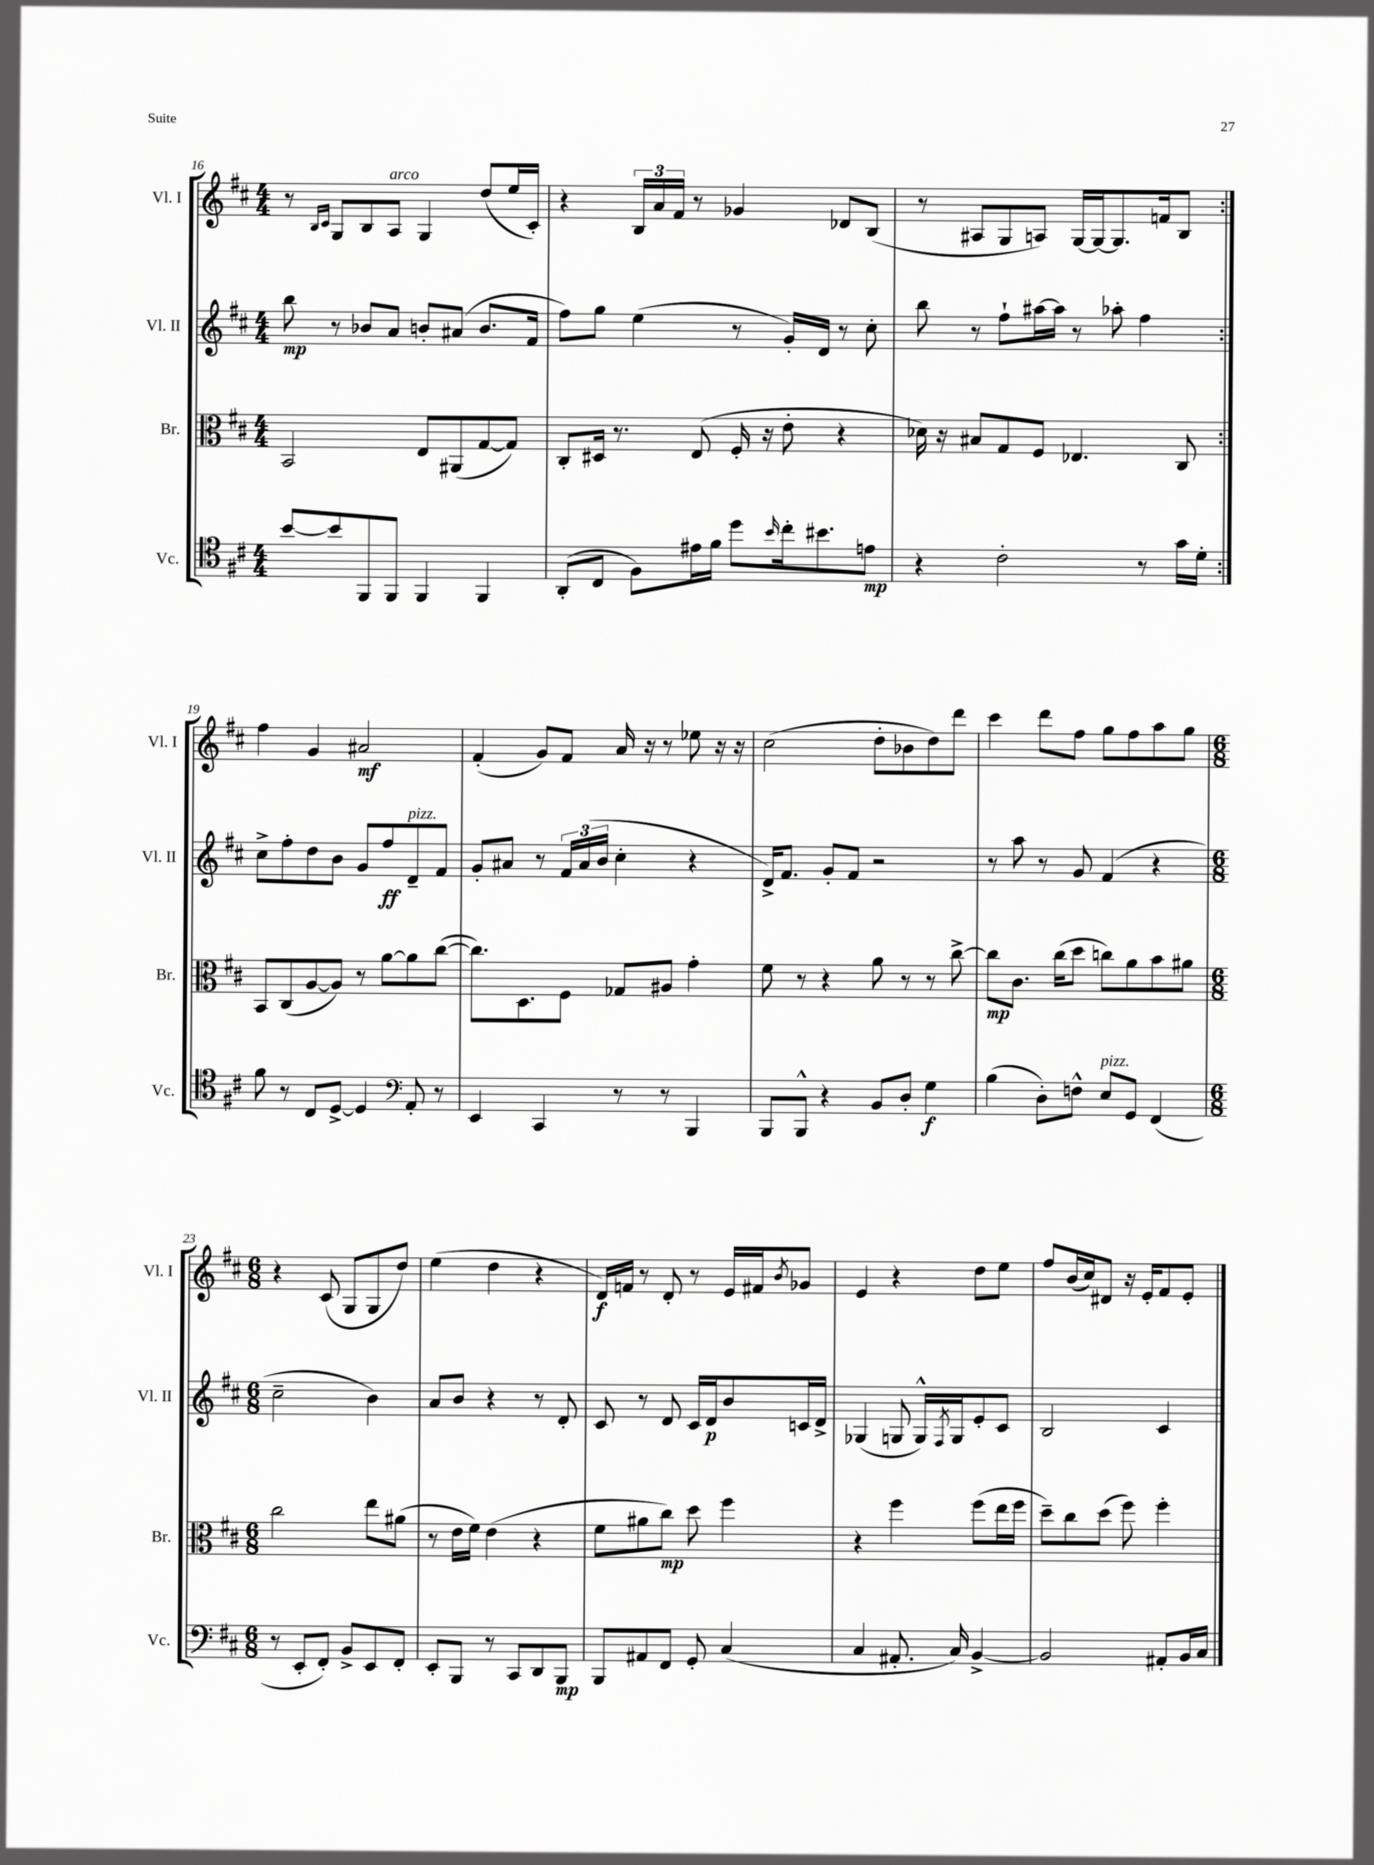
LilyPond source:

<<
\new StaffGroup <<
\new Staff = "s0" \with { instrumentName = "Vl. I" shortInstrumentName = "Vl. I" } {
    \clef treble \key d \major \numericTimeSignature \time 4/4
    \repeat volta 2 { r8 \grace { b16 cis'16 } g8 b8 a8^\markup { \italic "arco" } g4 d''8( e''16 cis'16-.) |
    r4 \tuplet 3/2 { b16 a'16 fis'16 } r8 ges'4 des'8 b8( |
    r8 ais8 g8 a8) g16~ g16~ g8. f'16 b8 | }
    fis''4 g'4 ais'2\mf |
    fis'4-.( g'8) fis'8 a'16 r16 r8 ees''8 r16 r16 |
    cis''2( d''8-. bes'8 d''8) d'''8 |
    cis'''4 d'''8 fis''8 g''8 fis''8 a''8 g''8 |
    \numericTimeSignature \time 6/8 r4 cis'8( g8 g8 d''8) |
    e''4( d''4 r4 |
    d'16\f) f'16 r8 d'8-. r8 e'16 fis'16 \acciaccatura { b'8 } ges'8 |
    e'4 r4 d''8 e''8 |
    fis''8 b'16( cis''16) dis'8 r16 e'16-. fis'8 e'8-. \bar "|." |
}
\new Staff = "s1" \with { instrumentName = "Vl. II" shortInstrumentName = "Vl. II" } {
    \clef treble \key d \major \numericTimeSignature \time 4/4
    \repeat volta 2 { b''8\mp r8 bes'8 a'8 b'8-. ais'8( b'8. fis'16 |
    fis''8) g''8 e''4( r8 g'16-.) d'16 r8 cis''8-. |
    b''8 r8 fis''8-! ais''16~ ais''16 r8 aes''8-. fis''4 | }
    cis''8-> fis''8-. d''8 b'8 g'8 fis''8\ff d'8--^\markup { \italic "pizz." } fis'8 |
    g'8-. ais'8 r8 \tuplet 3/2 { fis'16 ais'16( b'16 } cis''4-. r4 |
    d'16->) fis'8. g'8-. fis'8 r2 |
    r8 a''8 r8 g'8 fis'4( r4 |
    \numericTimeSignature \time 6/8 cis''2-- b'4) |
    a'8 b'8 r4 r8 d'8-. |
    cis'8 r8 d'8 cis'16 d'16\p b'8 c'16 d'16-> |
    ges4( g8 g16-^) \acciaccatura { fis8 } g16 e'8-. cis'8 |
    b2 cis'4 \bar "|." |
}
\new Staff = "s2" \with { instrumentName = "Br." shortInstrumentName = "Br." } {
    \clef alto \key d \major \numericTimeSignature \time 4/4
    \repeat volta 2 { b,2 e8 ais,8( g8~ g8) |
    cis8-. dis16 r8. e8( fis16-. r16 e'8-. r4 |
    des'16) r16 bis8 g8 fis8 ees4. cis8 | }
    b,8 cis8( a8~ a8) r8 a'8~ a'8 cis''8~( |
    cis''8.) d8. fis8 ges8 ais8 g'4-. |
    fis'8 r8 r4 a'8 r8 r8 cis''8~-> |
    cis''8\mp cis'8. cis''16( d''8 c''8) a'8 b'8 ais'8 |
    \numericTimeSignature \time 6/8 cis''2 e''8 ais'8( |
    r8 e'16 fis'16) e'4( r4 |
    fis'8 ais'8 cis''8\mp) d''8 fis''4 |
    r4 fis''4 fis''8( e''16 fis''16 |
    d''8--) cis''8 d''8( fis''8) fis''4-. \bar "|." |
}
\new Staff = "s3" \with { instrumentName = "Vc." shortInstrumentName = "Vc." } {
    \clef tenor \key d \major \numericTimeSignature \time 4/4
    \repeat volta 2 { b'8~ b'8 fis,8 fis,8 fis,4 fis,4 |
    a,8-.( cis8 fis8) eis'16 fis'16 d''8 \grace { b'16 } cis''16-. bis'8. e'8\mp |
    r4 cis'2-. r8 g'16 d'16-. | }
    fis'8 r8 cis8 d8~-> d4 a,8-. r8 |
    \clef bass e,4 cis,4 r8 r8 b,,4 |
    b,,8 b,,8-^ r4 b,8 d8-. g4\f |
    b4( d8-.) f8-^ e8^\markup { \italic "pizz." } g,8 fis,4( |
    \numericTimeSignature \time 6/8 r8 e,8-. fis,8-.) b,8-> e,8 fis,8-. |
    e,8-. b,,8 r8 cis,8 d,8 b,,8\mp |
    b,,8 ais,8 fis,8 g,8-. cis4( |
    cis4 ais,8.-. cis16) b,4~-> |
    b,2 ais,8-. b,16 cis16 \bar "|." |
}
>>
>>
\layout { \context { \Score currentBarNumber = #16 } }
